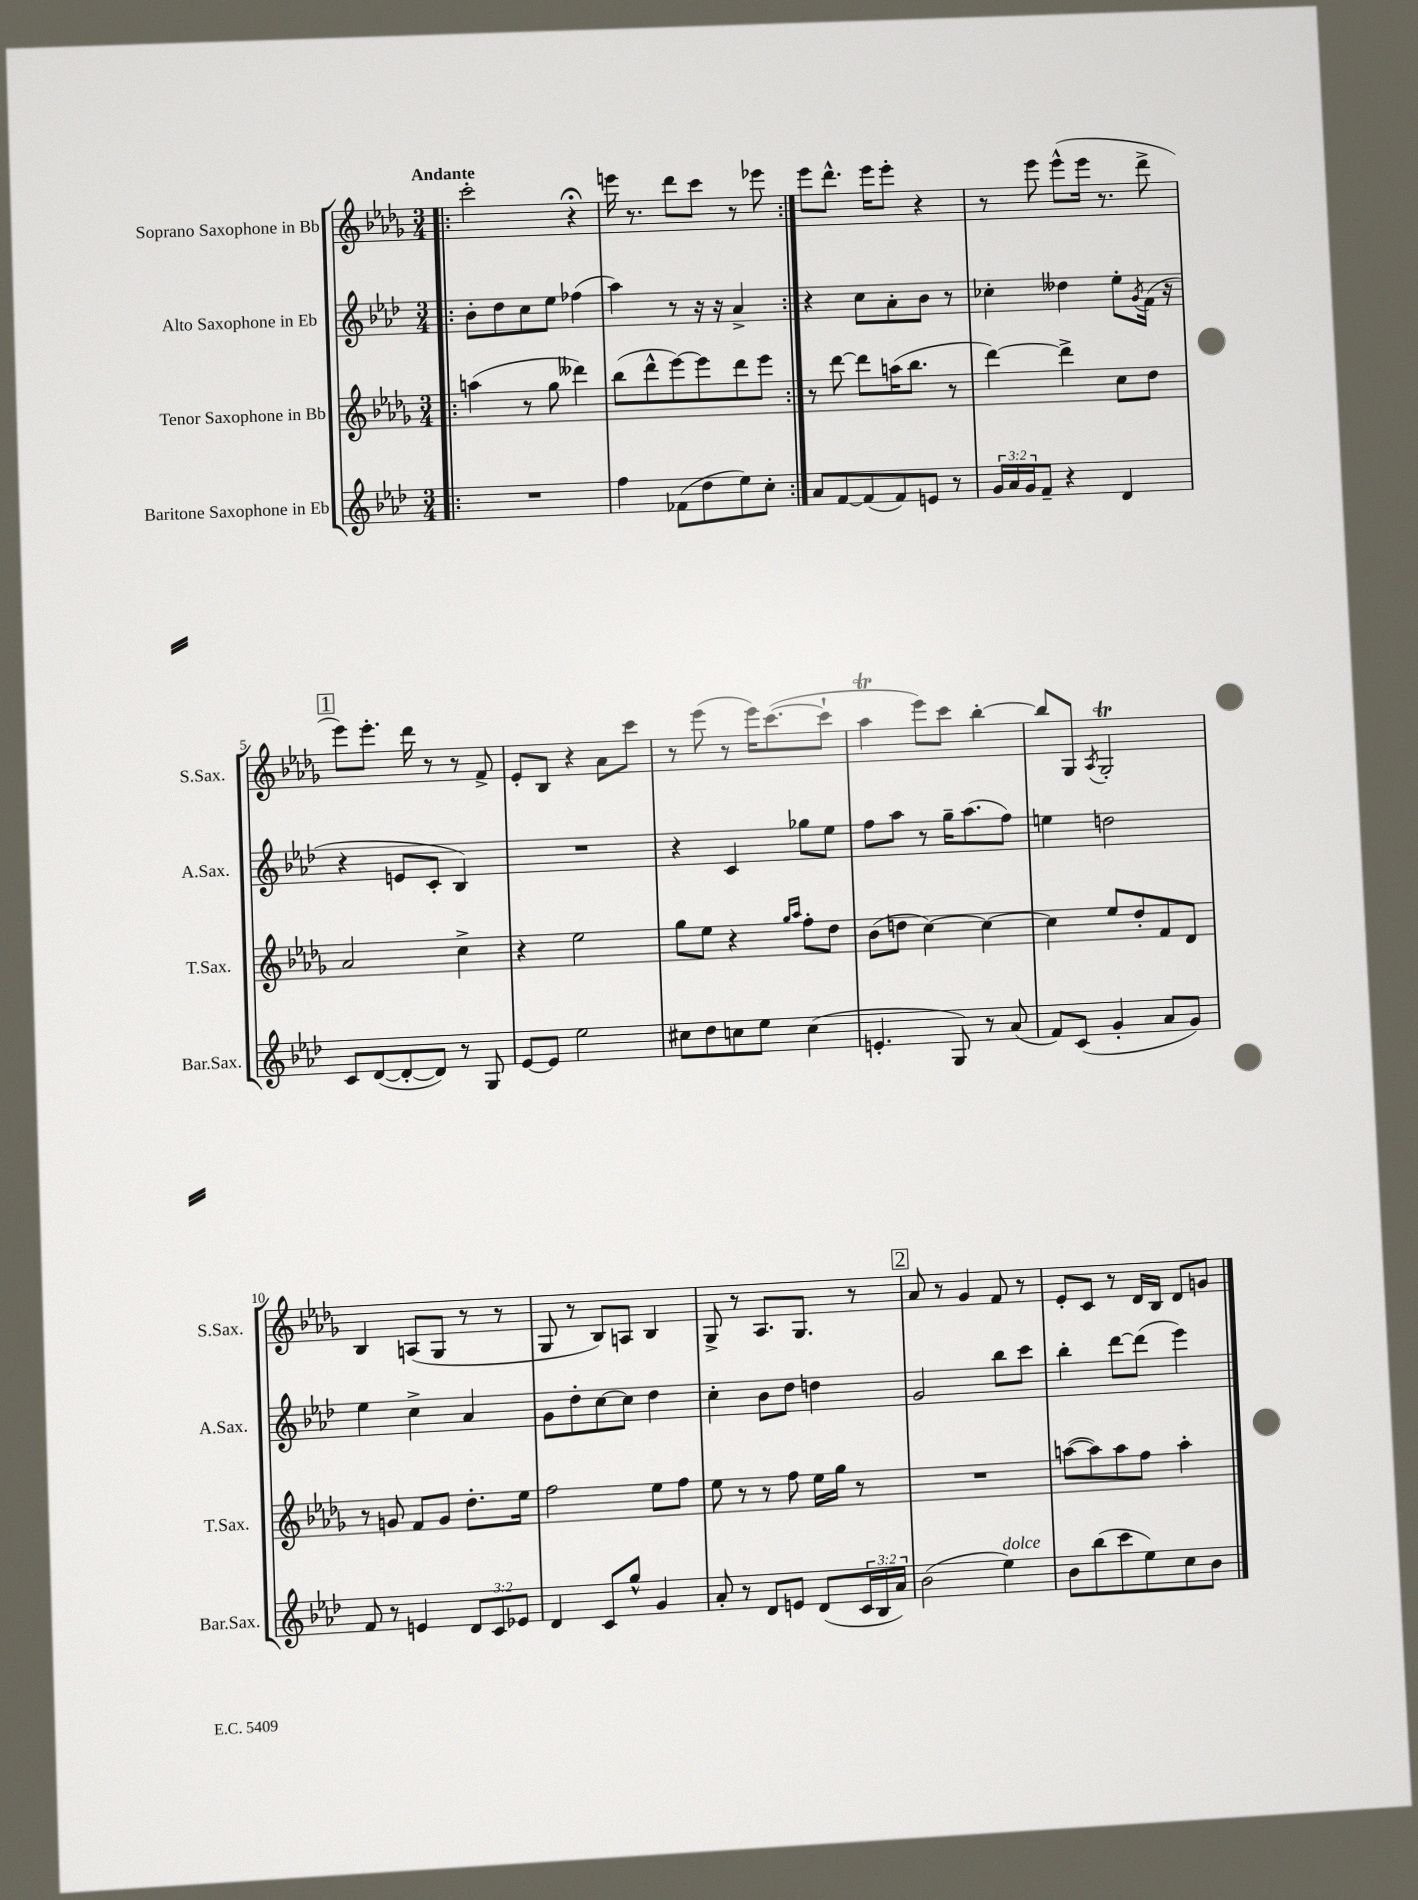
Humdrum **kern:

**kern	**kern	**kern	**kern
*staff4	*staff3	*staff2	*staff1
*clefG2	*clefG2	*clefG2	*clefG2
*k[b-e-a-d-]	*k[b-e-a-d-g-]	*k[b-e-a-d-]	*k[b-e-a-d-g-]
*M3/4	*M3/4	*M3/4	*M3/4
=!|:	=!|:	=!|:	=!|:
2.r	(4aa	8b-'	2ccc'
.	.	8dd-	.
.	8r	8cc	.
.	8gg-	8ee-	.
.	4ddd--)	(4ff-	4r;
=	=	=	=
4ff	(8bb-	4aa-)	16eee
.	.	.	8.r
.	8ddd-^^	.	.
(8f-	[8eee-)	8r	8ddd-
8dd-	8eee-]	16r	8ccc
.	.	16r	.
8ee-)	8ddd-	4a-^	8r
8cc'	8eee-	.	8eee-
=:|!	=:|!	=:|!	=:|!
8a-	8r	4r	8eee-
[8f	[8ddd-	.	8.ddd-^^
(8f]	8ddd-]	8cc	.
.	.	.	16eee-
8f)	(16aa	8a-'	8eee-'
.	8.bb-	.	.
8e	.	8b-	4r
8r	8r	8r	.
=	=	=	=
24g	[4ddd-)	4cc-'	8r
24a-	.	.	.
24g	.	.	.
8f~	.	.	8eee-
4r	4ddd-^]	4dd--	(8eee-^^
.	.	.	16eee-
.	.	.	8.r
4d-	8cc	8ee-'	.
.	.	8qg	.
.	8dd-	(16f	8ddd-^
.	.	16r	.
=	=	=	=
8c	2a-	4r	8eee-)
([8d-	.	.	8.eee-'
8d-'_	.	8e	.
.	.	.	16ddd-
8d-])	.	8c'	8r
8r	4cc^	4B-)	8r
8G	.	.	8f^
=	=	=	=
[8e-	4r	2.r	8e-'
8e-]	.	.	8B-
2ee-	2ee-	.	4r
.	.	.	8a-
.	.	.	8ccc
=	=	=	=
8cc#	8gg-	4r	8r
8dd-	8ee-	.	(8eee-
8cc	4r	4c	8r
8ee-	.	.	16eee-)
.	.	.	([8.ccc
.	16qqgg-	.	.
.	16qqaa-	.	.
(4cc	8ff'	8gg-	.
.	8dd-	8ee-	8ccc`]
=	=	=	=
4.e'	(8b-	8ff	4aa-
.	8dd	8aa-	.
.	[4cc)	8r	8eee-)
8G)	.	16gg~	8ccc
.	.	(8.aa-	.
8r	4cc_	.	[4bb-'
(8a-	.	8ff)	.
=	=	=	=
8f)	4cc]	4ee	8bb-]
(8c	.	.	8G-
.	.	.	8qA-
4g'	8ee-	2dd	2G-'
.	8dd-'	.	.
8a-	8f	.	.
8g)	8d-	.	.
=	=	=	=
8f	8r	4ee-	4B-
8r	8g	.	.
4e	8f	4cc^	(8A
.	8g	.	8G-
12d-	8.dd-'	4a-	8r
12c	.	.	.
.	.	.	8r
12e-	.	.	.
.	16ee-	.	.
=	=	=	=
4d-	2ff	8g	8G-
.	.	8dd-'	8r
8c	.	[8cc	8B-)
8gg^^	.	8cc]	8A
4g	8ee-	4dd-	4B-
.	8ff	.	.
=	=	=	=
8a-'	8ee-	4cc'	8G-^
8r	8r	.	8r
8d-	8r	8b-	8.A-
8e	8ff	8dd-	.
.	.	.	8.G-
(8d-	16ee-	4dd	.
.	16gg-	.	.
24c	8r	.	8r
24B-	.	.	.
24a-)	.	.	.
=	=	=	=
(2b-	2.r	2g	8a-
.	.	.	8r
.	.	.	4g-
4ee-)	.	8bb-	8f
.	.	8ccc	8r
=	=	=	=
8b-	([8aa	4bb-'	8e-'
(8bb-	8aa])	.	8c
8ccc	8aa	[8ddd-	8r
8ee-)	8ff	(8ddd-]	16d-
.	.	.	16B-
8cc	4aa'	4eee-)	8d-
8b-	.	.	8g
==	==	==	==
*-	*-	*-	*-
